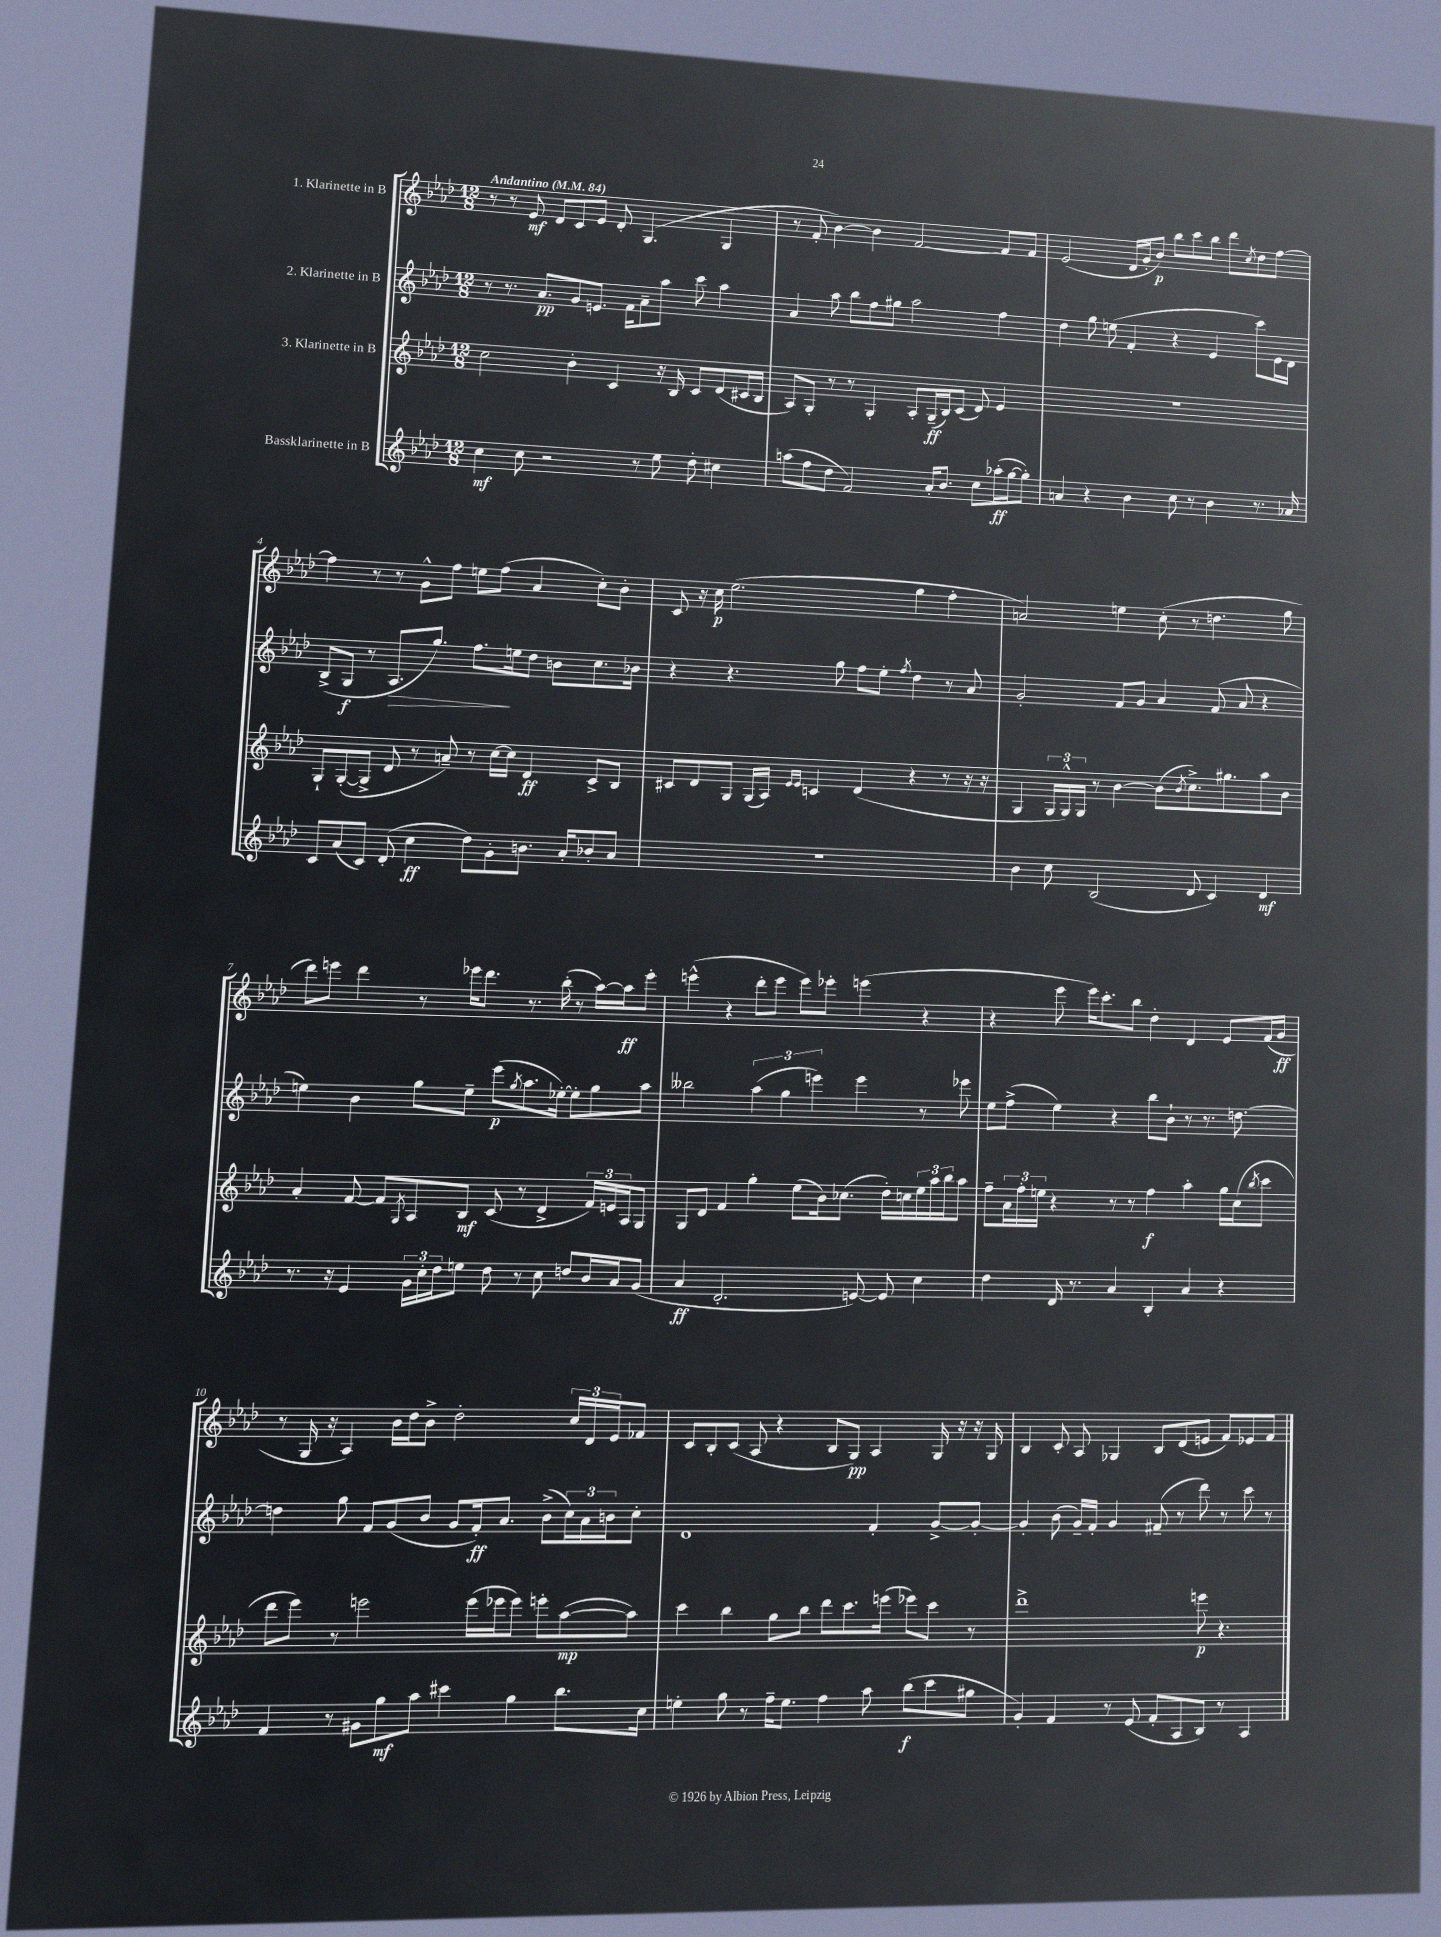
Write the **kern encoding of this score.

**kern	**kern	**kern	**kern
*staff4	*staff3	*staff2	*staff1
*clefG2	*clefG2	*clefG2	*clefG2
*k[b-e-a-d-]	*k[b-e-a-d-]	*k[b-e-a-d-]	*k[b-e-a-d-]
*M12/8	*M12/8	*M12/8	*M12/8
*MM84	*MM84	*MM84	*MM84
4cc	2cc	8r	8r
.	.	8.r	8r
8cc	.	.	8e-
.	.	8.a-	.
2r	.	.	8d-
.	4b-'	8g	8c
.	.	8.e	8e-
.	4c	.	8d-'
.	.	16f	.
8r	.	8a-~	(4.G
8ee-	16r	8aa-	.
.	16B-	.	.
8dd-'	8c	8ccc	.
4cc#	(8d-	4aa-	4G
.	16c#	.	.
.	16B-	.	.
=	=	=	=
(8aa	8A-)	4a-	8r
8ff	8G'	.	8f'
8dd-	8r	8aa-	[4b-)
2f)	8r	8bb-	.
.	4G'	8ff	4b-]
.	.	8gg#	.
.	8A-'	2aa-	[2f
16a-'	(16G~	.	.
8.b-	16B-)	.	.
.	(8c	.	.
8cc	8d-)	.	.
(16aa-'	4e-	4ff	8f]
[16gg	.	.	.
8gg'])	.	.	8f
=	=	=	=
4a	1.r	4dd-	(2e-
4r	.	8gg	.
.	.	(8ee	.
4b-	.	4f'	16d-
.	.	.	16g'
.	.	.	8b-)
8cc	.	4r	8bb-
8r	.	.	8ccc
4b-	.	4e-	8bb-
.	.	.	8ddd-
.	.	.	8qcc
8.r	.	8ccc)	8dd-
.	.	16e-	[8ff
16a-	.	16d-	.
=	=	=	=
8c	8G`	(8B-^	4ff]
(8a-	([8G'	8G	.
8c)	8G^]	8r	8r
(8d-'	8d-	8.A-	8r
4cc	8r	.	8g^^
.	.	8.gg)	.
.	8a~)	.	8ff
8dd-)	8r	8.ff	8ee
8g'	[16cc	.	(8ff
.	16cc]	16ee	.
8.b	4d-	8dd-	4a-
.	.	8b	.
16a-'	.	.	.
8b-'	8c^	8.cc	8cc')
8a-	8B-	.	8b-'
.	.	16b-	.
=	=	=	=
1.r	8c#	4r	8c
.	8d-	.	16r
.	.	.	16cc
.	8G	4.r	(2.ee-
.	(16G	.	.
.	16A-)	.	.
.	16qqe-	.	.
.	16qqe-	.	.
.	4c	.	.
.	.	8gg	.
.	(4d-	8ff	.
.	.	8ee-'	.
.	.	8qff	.
.	4r	4dd-	4gg
.	8r	8r	4ff'
.	16r	8a-	.
.	16r	.	.
=	=	=	=
4b-	4G	2g'	2a)
8cc	24G	.	.
.	24G^^)	.	.
.	24G	.	.
(2B-	8r	.	.
.	[4b-	8f	4ee
.	.	8g	.
.	(8b-]	4a-	(8cc'
.	8qb-	.	.
8d-	8.cc^)	.	8r
4c)	.	(8f	4.dd
.	8.gg#	.	.
.	.	8a-	.
4d-	8aa-	4r	.
.	8b-	.	8gg
=	=	=	=
8.r	4a-'	4ee)	8ddd-)
.	.	.	8eee
16r	.	.	.
4e-	[8f	4b-	4ddd-
.	8f]	.	.
.	8qG	.	.
24g	8A-	8gg	8r
24cc'	.	.	.
24dd-	.	.	.
8ee	8B-	8ee~	16eee-
.	.	.	8.ddd-
8dd-	(8c	(8eee-	.
.	.	8qgg	.
8r	8r	8.aa-	8.r
8cc	4d-^	.	.
.	.	[16ee-')	(16bb-'
8dd	.	8ee-']	8r
16b-	24f)	8gg	[16aa-)
.	24e	.	.
16a-	.	.	16aa-]
.	24A-	.	.
(8g	8G	8aa-	8eee-'
=	=	=	=
4a-	8G	2bb--	(4eee^^
.	8d-	.	.
2.d-'	4f	.	4r
.	4gg'	(6aa-	8ddd-'
.	.	.	8eee
.	.	6gg	.
.	(8ee-	.	8eee)
.	.	6eee)	.
.	16b-)	.	8eee-'
.	(8.cc-	.	.
[8e)	.	4eee	(4eee
8e]	16dd-')	.	.
.	16cc	.	.
4cc	24ee-	8r	4r
.	24aa-	.	.
.	24bb-	.	.
.	8aa-	8eee-	.
=	=	=	=
4dd-	8ff~	8ee-	4r
.	24a-	(8ff^	.
.	24ff'	.	.
.	24ee	.	.
16d-	4r	4ee-)	8eee-
8.r	.	.	.
.	.	.	16eee-)
.	.	.	8.ccc'
4a-	8r	4r	.
.	8r	.	8bb-
4B-'	4ff	8bb-	4dd-'
.	.	8b-`	.
4a-	4aa-'	8r	4d-
.	.	8.r	.
4r	16gg	.	8e-
.	(16cc	[8.dd	.
.	8qbb-	.	.
.	8ccc	.	(16f
.	.	.	16g
=	=	=	=
4f	8ddd-	4dd]	8r
.	8eee-)	.	16G
.	.	.	16r
8r	8r	8gg	4A-)
8g#	2eee	8f	.
8gg	.	(8g	16b-
.	.	.	16dd-
8aa-	.	8b-	8b-^
4ccc#	.	8g	2dd-'
.	(16eee	16f')	.
.	16eee-	8.a-	.
4gg	8eee-)	.	.
.	8eee'	(8b-^	.
8.bb-	([8aa-	24cc)	24cc
.	.	24a-	24d-
.	.	24b	24e-
.	8aa-])	8cc'	8f-
16cc	.	.	.
=	=	=	=
4ee'	4ccc	1d-	8c
.	.	.	8B-'
8gg	4bb-	.	(8c
8r	.	.	8A-
16ff~	8gg	.	4r
8.ee	.	.	.
.	8bb-	.	.
4ff	8ddd-	.	8B-
.	8.ccc	.	8G)
8aa-	.	4f'	4A-
.	(16eee	.	.
(8bb-	8eee-)	.	.
8ccc	8ccc	[8g^	16G
.	.	.	16r
8gg#	8r	8g'_	16r
.	.	.	16G
=	=	=	=
4g')	1ddd-^	4g']	4B-
4f	.	(8b-	8c'
.	.	16g~)	8A-
.	.	16f'	.
8r	.	4g	4G-
(8e-	.	.	.
8f'	.	(8f#~	8B-
8A-	.	8r	(8d-
8B-)	8eee	8ddd-)	8e
8r	4.r	8r	8f)
4A-	.	8ccc	8e-
.	.	8r	8f
==	==	==	==
*-	*-	*-	*-
